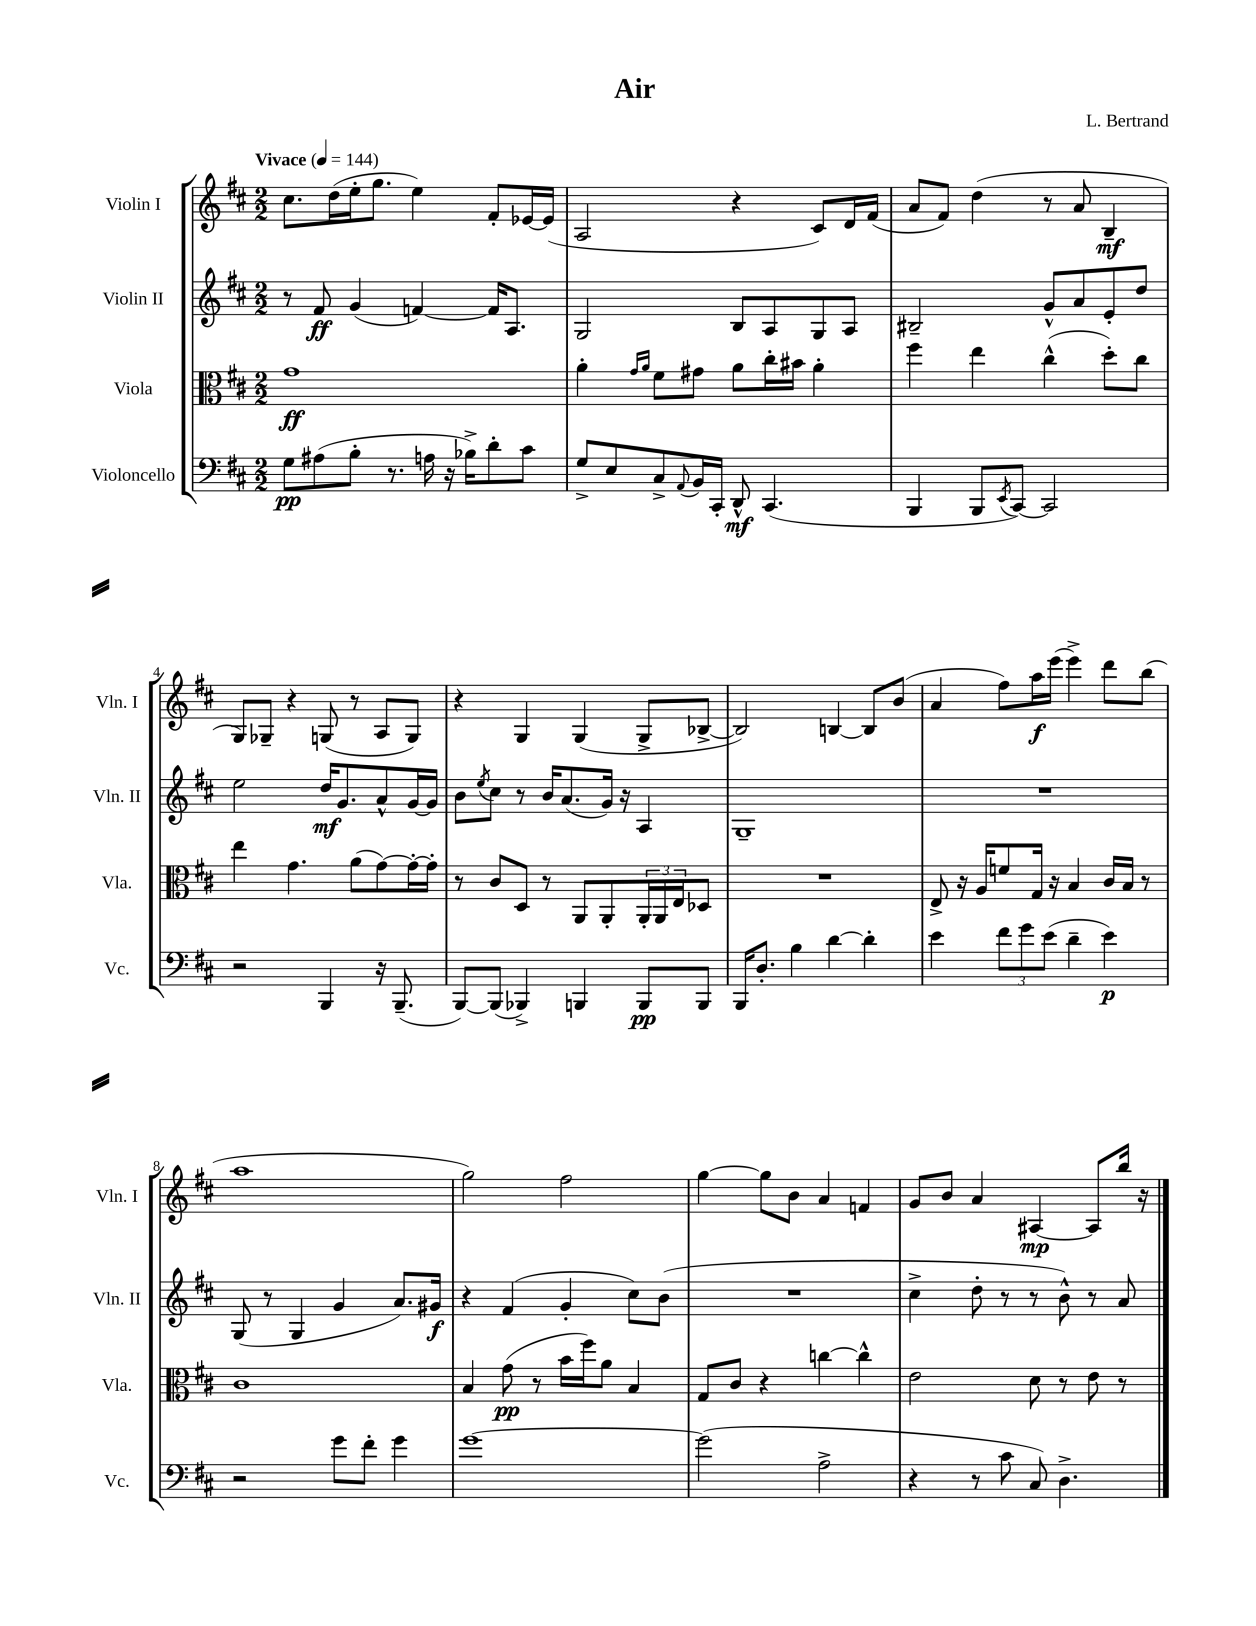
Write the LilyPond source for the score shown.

\header { title = "Air" composer = "L. Bertrand" }
<<
\new StaffGroup <<
\new Staff = "s0" \with { instrumentName = "Violin I" shortInstrumentName = "Vln. I" } {
    \clef treble \key d \major \numericTimeSignature \time 2/2 \tempo "Vivace" 4 = 144
    cis''8. d''16( e''16-. g''8. e''4) fis'8-. ees'16~ ees'16( |
    a2 r4 cis'8) d'16 fis'16( |
    a'8 fis'8) d''4( r8 a'8 b4--\mf |
    g8) ges8-- r4 g8( r8 a8 g8) |
    r4 g4 g4( g8-> bes8~-> |
    bes2) b4~ b8 b'8( |
    a'4 fis''8) a''16\f e'''16( e'''4->) d'''8 b''8( |
    a''1 |
    g''2) fis''2 |
    g''4~ g''8 b'8 a'4 f'4 |
    g'8 b'8 a'4 ais4~\mp ais8 b''16 r16 \bar "|." |
}
\new Staff = "s1" \with { instrumentName = "Violin II" shortInstrumentName = "Vln. II" } {
    \clef treble \key d \major \numericTimeSignature \time 2/2
    r8 fis'8\ff g'4( f'4~) f'16 a8. |
    g2 b8 a8 g8 a8 |
    bis2-- g'8-^ a'8 e'8-. d''8 |
    e''2 d''16\mf g'8. a'8-^ g'16~ g'16 |
    b'8 \acciaccatura { e''8 } cis''8 r8 b'16 a'8.( g'16) r16 a4 |
    g1-- |
    R1 |
    g8( r8 g4 g'4 a'8.) gis'16\f |
    r4 fis'4( g'4-. cis''8) b'8( |
    R1 |
    cis''4-> d''8-. r8 r8 b'8-^) r8 a'8 \bar "|." |
}
\new Staff = "s2" \with { instrumentName = "Viola" shortInstrumentName = "Vla." } {
    \clef alto \key d \major \numericTimeSignature \time 2/2
    g'1\ff |
    a'4-. \grace { g'16 a'16 } fis'8 gis'8 a'8 cis''16-. bis'16 a'4-. |
    fis''4 e''4 cis''4-^( d''8-.) cis''8 |
    e''4 g'4. a'8( g'8~) g'16~-. g'16-. |
    r8 cis'8 d8 r8 a,8 a,8-. \tuplet 3/2 { a,16-. a,16 e16 } des8 |
    R1 |
    e8-> r16 a16 f'8 g16 r16 b4 cis'16 b16 r8 |
    cis'1 |
    b4 g'8\pp( r8 b'16 fis''16) a'8 b4 |
    g8 cis'8 r4 c''4~ c''4-^ |
    e'2 d'8 r8 e'8 r8 \bar "|." |
}
\new Staff = "s3" \with { instrumentName = "Violoncello" shortInstrumentName = "Vc." } {
    \clef bass \key d \major \numericTimeSignature \time 2/2
    g8\pp ais8( b8-. r8. a16 r16 bes16->) d'8-. cis'8 |
    g8-> e8 cis8-> \appoggiatura { a,8 } b,16 cis,16-. d,8-^\mf cis,4.( |
    b,,4 b,,8 \acciaccatura { e,8 } cis,8~) cis,2 |
    r2 b,,4 r16 b,,8.--( |
    b,,8~) b,,8( bes,,4->) b,,4 b,,8\pp b,,8 |
    b,,16 d8.-. b4 d'4~ d'4-. |
    e'4 \tuplet 3/2 { fis'8 g'8 e'8( } d'4-- e'4\p) |
    r2 g'8 fis'8-. g'4 |
    g'1~ |
    g'2( a2-> |
    r4 r8 cis'8 cis8) d4.-> \bar "|." |
}
>>
>>
